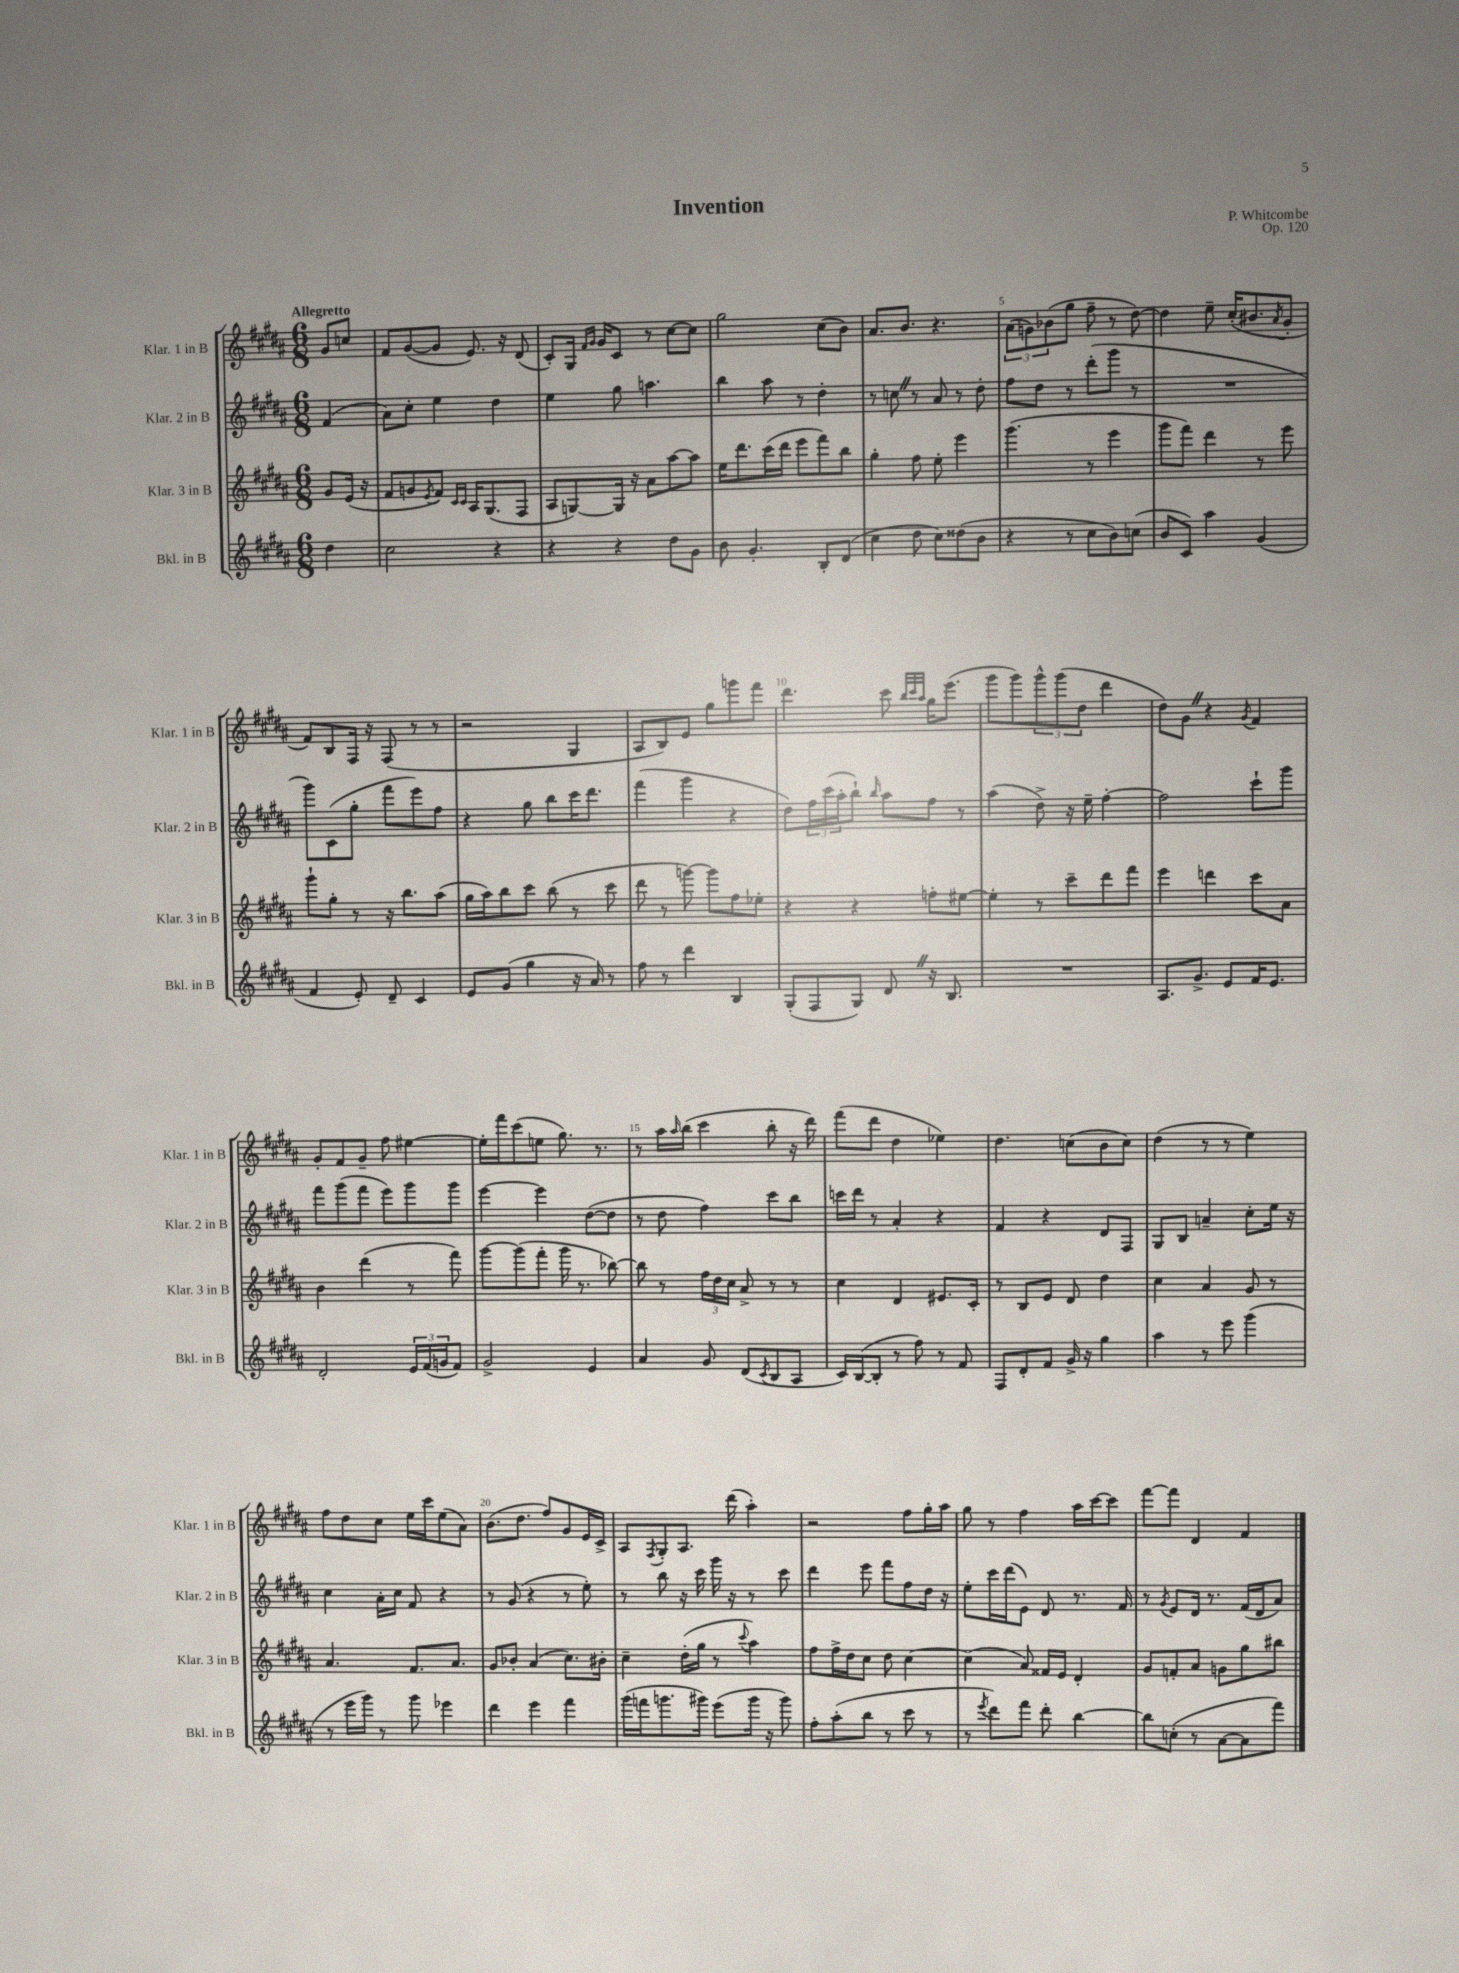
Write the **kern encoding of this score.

**kern	**kern	**kern	**kern
*staff4	*staff3	*staff2	*staff1
*clefG2	*clefG2	*clefG2	*clefG2
*k[f#c#g#d#a#]	*k[f#c#g#d#a#]	*k[f#c#g#d#a#]	*k[f#c#g#d#a#]
*M6/8	*M6/8	*M6/8	*M6/8
4dd#\	8g#/L	(4f#/	8g#/L
.	(16e/Jk	.	8cc/J
.	16r	.	.
=	=	=	=
2cc#\	8f#/L	8a#\L)	8f#/L
.	8g/	8cc#'\J	([8g#/
.	8qe/	.	.
.	8f#/J)	4ee\	8g#/]J
.	16qqc#/LL	.	.
.	16qqc#/JJ	.	.
.	16A#/LK	.	8.e/)
.	(8.G#/	.	.
4r	.	4dd#\	.
.	.	.	16r
.	8F#/J	.	(8d#/
=	=	=	=
4r	8A#/L	4ee\	8c#'/L)
.	[8G/)	.	16G#/Jk
.	.	.	16qqf#/LL
.	.	.	16qqg#/JJ
.	.	.	16g#/LK
4r	16G/]Jk	8gg#\	8c#/J
.	16r	.	.
.	8a#\L	4.aa\	8r
8dd#\L	[8aa#\	.	[8cc#\L
8g#\J	8aa#\]J	.	8cc#\]J
=	=	=	=
8b\	16ee\LK	4bb\	2gg#\
.	8.ddd#\	.	.
4.g#'/	.	.	.
.	(16ccc#\L	8aa#\	.
.	16ddd#\JJ	.	.
.	8eee\L	8r	.
8B'/L	8fff#\)	4dd#'\	(8cc#\L
(8d#/J	8bb\J	.	8b\J)
=	=	=	=
4cc#\	4gg#'\	8r	8.a#/L
.	.	8cc\	.
.	.	.	8.b/J
8dd#\	8ff#\	8r	.
8cc#\L)	8ee'\	8a#/	4.r
(8dd##\	4eee\	8r	.
8b\J	.	8dd#'\	.
=	=	=	=
4r	(4.ggg#\	8ff#\L	(12a#\L
.	.	.	12g\)
.	.	8dd#\J	.
.	.	.	(12b-\
8r	.	8r	8gg#\J
8cc#\L	8r	(8ddd#'\L	8ff#~\
8b\)	4eee\	8ggg#\J	8r
(8cc\J	.	8r	[8dd#\)
=	=	=	=
8b/L	8ggg#\L	2.r	4dd#\]
8c#/J)	8fff#\J)	.	.
4aa#\	4ddd#\	.	8ee~\
.	.	.	(16cc#'/LK
.	.	.	8.b#/
(4g#/	8r	.	.
.	.	.	8qa#/
.	8eee\	.	8g#'/J
=	=	=	=
4f#/	8ggg#`\L	8ggg#\L)	8f#/L)
.	8gg#'\J	(8c#\	8B/
8e'/)	8r	8gg#'\J	16F#/Jk
.	.	.	16r
8d#~/	16r	8fff#\L	(8F#/
.	8.bb\L	.	.
4c#/	.	8eee\)	8r
.	(8aa#\J	8ff#\J	8r
=	=	=	=
8e/L	16gg#\LL	4r	2r
.	16aa#\J)	.	.
(8g#/J	8bb\	.	.
4gg#\	8ccc#\J	8gg#\	.
.	(8bb\	8bb\L	.
16r	8r	16ccc#\K	4G#/
16a#/)	.	8.ddd#\J	.
8r	8ccc#\	.	.
=	=	=	=
8ff#\	8ddd#\	(4fff#\	8A#/L
8r	8r	.	8B/)
4ddd#\	[8ggg\)	4ggg#\	8e/J
.	8ggg\]L	.	8gg#\L
4B/	8ff#\	4r	8ggg\
.	8ee-'\J	.	8fff#\J
=	=	=	=
(8G#'/L	4r	8dd#\L)	4.ddd#\
8F#/	.	24ff#\L	.
.	.	(24ccc#\	.
.	.	24aa#'\J	.
8G#/J)	4r	8bb`\J)	.
.	.	16qqbb/	.
8d#/	.	8aa#\L	8ccc#\
.	.	.	32qqbb/LLL
.	.	.	32qqccc#/
.	.	.	32qqaa#/JJJ
16r	8ff'\L	8ff#\J	16gg#\LK
8.B/	.	.	(8.eee\J
.	[8ee#\J	8r	.
=	=	=	=
2.r	4ee#'\]	(4aa#\	8ggg#\L
.	.	.	8ggg#\)
.	8r	8dd#^\)	12ggg#^^\
.	.	.	(12ggg#\
.	8ccc#~\L	16r	.
.	.	.	12dd#\J
.	.	16ee~\	.
.	8ddd#\	[4ff#'\	4ddd#\
.	8fff#\J	.	.
=	=	=	=
8.A#/L	4eee\	2ff#\]	8dd#\L)
.	.	.	8g#\J
8.g#^/J	.	.	.
.	4ddd\	.	4r
8e/L	.	.	.
.	.	.	8qg#/
16f#/K	8ccc#\L	8ccc#`\L	4f#/
8.e/J	.	.	.
.	8a#\J	8ggg#\J	.
=	=	=	=
2d#'/	4b\	8fff#\L	8g#'/L
.	.	(8ggg#\	8f#/
.	(4ddd#\	8fff#\J	8g#~/J
.	.	8eee\L)	8ff#\
24e/LL	8r	8ggg#\	[4ee#\
(24f#/	.	.	.
24g/J	.	.	.
8f#/J)	8fff#\)	8ggg#\J	.
=	=	=	=
2g#^/	[8ggg#\L	[4eee\	16ee#'\]LL
.	.	.	16fff#\J
.	(8ggg#\]	.	(8ccc#\
.	8fff#'\J	4eee\]	8ee\J
.	16ggg#\	.	8.gg#\)
.	8.r	.	.
4e/	.	([8dd#\L	.
.	.	.	8.r
.	[8bb-\)	8dd#\]J	.
=	=	=	=
4a#/	8bb-\]	8r	8r
.	8r	8dd#\	16aa#\LL
.	.	.	16qqaa#/
.	.	.	(16bb\JJ
8g#/	24ff#\LL	4ff#\)	4ccc#\
.	24dd#\	.	.
.	24cc#\JJ	.	.
(8d#/L	8a#^/	.	.
8qc#/	.	.	.
8B/	8r	8ccc#\L	8bb'\
8A#/J	8r	8bb\J	16r
.	.	.	16ddd#\)
=	=	=	=
16c#/LL)	4cc#\	16ccc\LL	(8fff#\L
([16B/J	.	16ddd#\JJ	.
8B'/]J	.	8r	8ddd#\J
8r	4d#/	4a#'/	4dd#\
8ff#\)	.	.	.
8r	8.e#/L	4r	4ee-\)
8f#/	.	.	.
.	16c#'/Jk	.	.
=	=	=	=
8F#/L	8r	4f#/	4.dd#\
8d#'/	8B/L	.	.
8f#/J	8e/J	4r	.
16g#^/	8d#/	.	(8cc\L
16r	.	.	.
4gg#\	4dd#\	8d#/L	8b\
.	.	8F#/J	8cc\J)
=	=	=	=
4aa#\	4cc#\	8G#/L	(4dd#\
.	.	8B/J	.
8r	4a#/	4a~/	8r
8eee\	.	.	8r
(4ggg#\	8g#/	8cc#'\L	4ee\)
.	8r	16ee\Jk	.
.	.	16r	.
=	=	=	=
8r	4.a#/	4cc#\	8ff#\L
16eee\LL	.	.	8dd#\
16ggg#\JJ)	.	.	.
8r	.	16a#'\LL	8cc#\J
.	.	16cc#\JJ	.
8ggg#\	8.f#/L	8f#/	16ee\LL
.	.	.	16ccc#\J
4eee-\	.	4r	(8ee\
.	8.a#/J	.	.
.	.	.	8a#\J)
=	=	=	=
4ddd#\	8g#/L	8r	(8.b\L
.	8b-'/J	(8g#/	.
.	.	.	8.dd#\J
4eee\	(4a#/	4r	.
.	.	.	8ff#/L)
4fff#\	8.cc#\L)	8r	8g#/
.	.	8ee'\)	16e/L
.	16b#'\Jk	.	16c#^/JJ
=	=	=	=
(16ggg#\LL	4cc#~\	8r	8A#/L
16fff\J	.	.	.
.	.	.	8qF#/
8.ggg\	.	8bb\	8G#'/
.	(16dd#'\LL	16r	8.A#/J
16ggg#\Jk)	16gg#\JJ	16ccc#\	.
(8eee\L	8r	16ggg#\	.
.	.	16r	(16ddd#\
.	8qqccc#/	.	.
16ggg#\Jk	4aa#\)	8r	4aa#'\)
16r	.	.	.
8ggg#\)	.	8ccc#\	.
=	=	=	=
8ff#'\L	8ff#\L	4ddd#\	2r
(8aa#'\	16ff#^\L	.	.
.	16dd#\J	.	.
8bb\J	8cc#\J	8eee\	.
8r	8dd#\	8fff#\L	.
8ccc#\	[4cc#\	8ff#\	8ff#\L
8r	.	16dd#\Jk	16gg#'\L
.	.	16r	16aa#\JJ
=	=	=	=
8r	(4cc#\]	8ee'\L	8gg#\
8qeee/	.	.	.
8ddd#\L)	.	16ccc#\L	8r
.	.	(16ddd#\J	.
8fff#\J	8a#/)	8e\J)	4ff#\
8ddd#'\	16f##/LL	8d#/	.
.	16e/JJ	.	.
[4bb\	4d#'/	8.r	16aa#\LL
.	.	.	[16ccc#\J
.	.	.	8ccc#\]J
.	.	16f#/	.
=	=	=	=
8bb\]L	8g#/L	8r	[8fff#\L
.	.	8qg#/	.
(8cc'\J	8f'/	8e/L	8fff#\]J
8r	8a#/J	16d#/Jk	4d#/
.	.	8.r	.
[8a#\L	8g\L	.	.
8a#\]	8gg#\	(16f#/LL	4f#/
.	.	16d#/J	.
8fff#\J)	8bb#\J	8a#/J)	.
==	==	==	==
*-	*-	*-	*-
